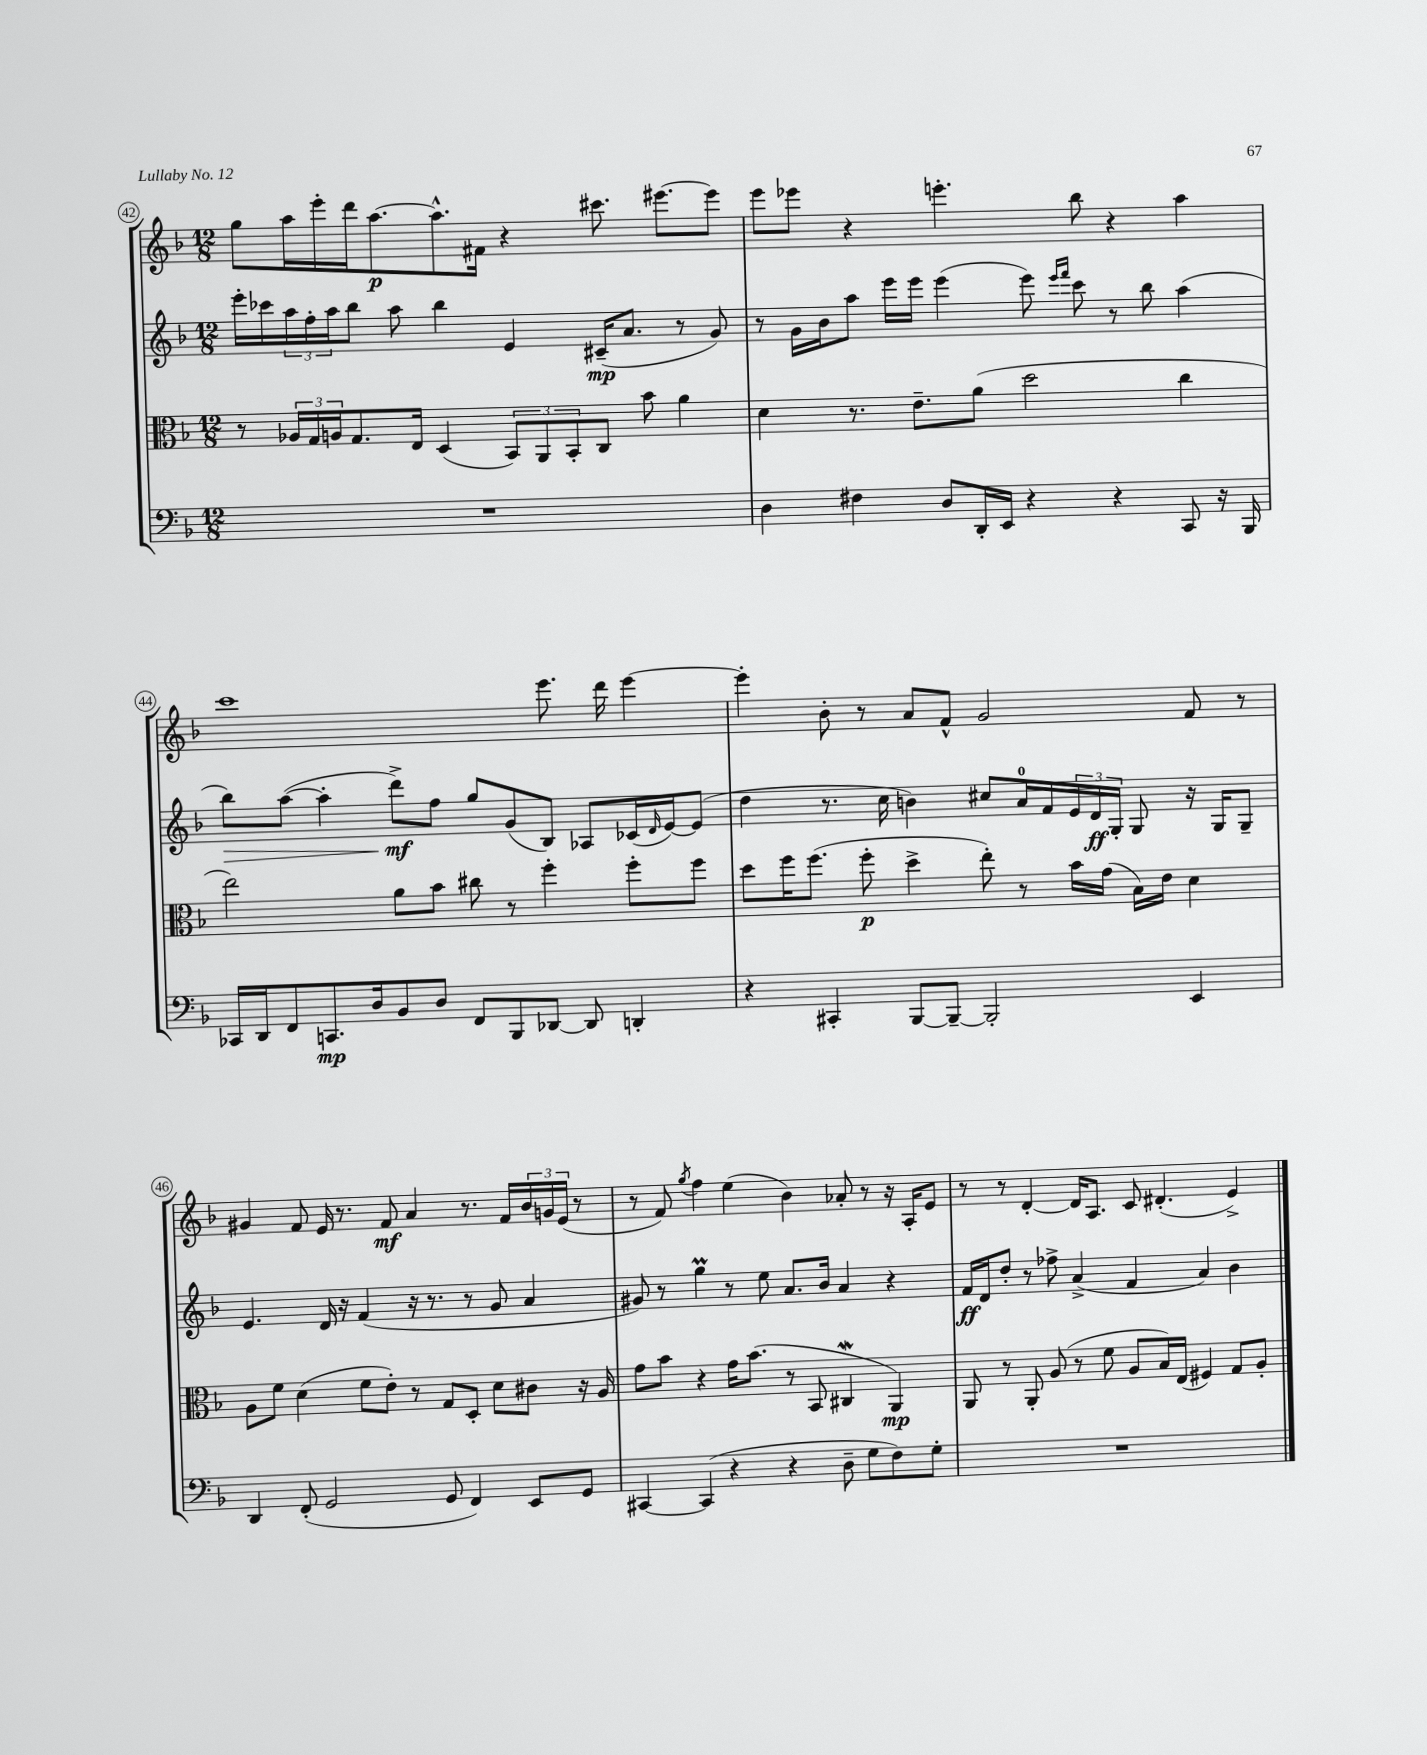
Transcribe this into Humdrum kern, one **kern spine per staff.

**kern	**dynam	**kern	**dynam	**kern	**dynam	**kern	**dynam
*part4	*part4	*part3	*part3	*part2	*part2	*part1	*part1
*staff4	*staff4	*staff3	*staff3	*staff2	*staff2	*staff1	*staff1
*clefF4	*	*clefC3	*	*clefG2	*	*clefG2	*
*k[b-]	*	*k[b-]	*	*k[b-]	*	*k[b-]	*
*M12/8	*	*M12/8	*	*M12/8	*	*M12/8	*
=42	=42	=42	=42	=42	=42	=42	=42
1.r	.	8r	.	16eee'\LL	.	8gg\L	.
.	.	.	.	16ccc-X\	.	.	.
.	.	24A-X/LL	.	24aa\	.	16aa\L	.
.	.	24G/	.	24ff'\	.	.	.
.	.	.	.	.	.	16eee'\	.
.	.	24An/J	.	24aa\J	.	.	.
.	.	8.G/	.	8bb-\J	.	16ddd\J	.
.	.	.	.	.	.	[8.aa\	p
.	.	.	.	8aa\	.	.	.
.	.	16E/Jk	.	.	.	.	.
.	.	(4D/	.	4bb-\	.	8.aa^^\]	.
.	.	.	.	.	.	16f#X\Jk	.
.	.	12BB-/L)	.	4e/	.	4r	.
.	.	12AA/	.	.	.	.	.
.	.	12BB-'/	.	.	.	.	.
.	.	8C/J	.	(16c#X~/KL	mp	8.ccc#X\	.
.	.	.	.	8.a/J	.	.	.
.	.	8b-\	.	.	.	.	.
.	.	.	.	.	.	[8.eee#X\L	.
.	.	4a\	.	8r	.	.	.
.	.	.	.	8g/)	.	8eee#\J]	.
=43	=43	=43	=43	=43	=43	=43	=43
4D\	.	4d\	.	8r	.	8eee\L	.
.	.	.	.	16g\LL	.	8eee-X\J	.
.	.	.	.	16b-\J	.	.	.
4F#X\	.	8.r	.	8aa\J	.	4r	.
.	.	.	.	16eee\LL	.	.	.
.	.	8.e~\L	.	16eee\JJ	.	.	.
8D/L	.	.	.	(4eee\	.	4.eeen'\	.
16DD'/L	.	(8a\J	.	.	.	.	.
16EE/JJ	.	.	.	.	.	.	.
4r	.	2dd\	.	8eee\)	.	.	.
.	.	.	.	16qqeee/LL	.	.	.
.	.	.	.	16qqfff/JJ	.	.	.
.	.	.	.	8ccc\	.	8bb-\	.
4r	.	.	.	8r	.	4r	.
.	.	.	.	8bb-\	.	.	.
8CC/	.	4cc\	.	(4aa\	.	4aa\	.
16r	.	.	.	.	.	.	.
16BBB-/	.	.	.	.	.	.	.
!!LO:LB:g=z
=44	=44	=44	=44	=44	=44	=44	=44
!	!	!	!	!	!LO:HP:b	!	!
16CC-X/LL	.	2ee\)	.	8bb-\L)	>	1ccc	.
16DD/J	.	.	.	.	.	.	.
8FF/	.	.	.	([8aa\J	.	.	.
8.CCn/	mp	.	.	4aa'\]	.	.	.
16D/k	.	.	.	.	.	.	.
8BB-/	.	8a\L	.	8ddd^\L)	mf	.	.
8D/J	.	8b-\J	.	8ff\J	]	.	.
8FF/L	.	8cc#X\	.	8gg/L	.	.	.
8BBB-/	.	8r	.	(8g/	.	.	.
[8DD-X/J	.	4ff'\	.	8B-/J)	.	8.eee\	.
8DD-/]	.	.	.	8A-X/L	.	.	.
.	.	.	.	.	.	16ddd\	.
4DDn'/	.	8ff'\L	.	(16c-X/L	.	[4eee\	.
.	.	.	.	16qqd/	.	.	.
.	.	.	.	[16e/J)	.	.	.
.	.	8ff\J	.	(8e/J]	.	.	.
=45	=45	=45	=45	=45	=45	=45	=45
4r	.	8dd\L	.	4dd\	.	4eee'\]	.
.	.	16ff\K	.	.	.	.	.
.	.	(8.ff\J	.	.	.	.	.
4CC#X'/	.	.	.	8.r	.	8b-'\	.
.	.	8ff'\	p	.	.	8r	.
.	.	.	.	16cc\	.	.	.
[8BBB-/L	.	4dd^\	.	4bn\)	.	8a/L	.
8BBB-~/J_	.	.	.	.	.	8f^^/J	.
2BBB-'/]	.	8ee'\)	.	8cc#X/L	.	2g/	.
.	.	8r	.	16a/L	.	.	.
.	.	.	.	16f/	.	.	.
.	.	16b-\LL	.	24e/	.	.	.
.	.	.	.	24d/	ff	.	.
.	.	(16g\JJ	.	.	.	.	.
.	.	.	.	24G'/JJ	.	.	.
.	.	16B-\LL)	.	8G/	.	.	.
.	.	16e\JJ	.	.	.	.	.
4EE/	.	4d\	.	16r	.	8f/	.
.	.	.	.	16G/KL	.	.	.
.	.	.	.	8G~/J	.	8r	.
!!LO:LB:g=z
=46	=46	=46	=46	=46	=46	=46	=46
4DD/	.	8A\L	.	4.e/	.	4g#X/	.
.	.	8f\J	.	.	.	.	.
(8FF'/	.	(4d\	.	.	.	8f/	.
2GG/	.	.	.	16d/	.	16e/	.
.	.	.	.	16r	.	8.r	.
.	.	8f\L	.	(4f/	.	.	.
.	.	8e'\J)	.	.	.	8f/	mf
.	.	8r	.	16r	.	4a/	.
.	.	.	.	8.r	.	.	.
8GG/	.	8G/L	.	.	.	.	.
4FF/)	.	8D'/J	.	8r	.	8.r	.
.	.	8d\L	.	8g/	.	.	.
.	.	.	.	.	.	16f/LL	.
8EE/L	.	8c#X\J	.	4a/	.	24b-/	.
.	.	.	.	.	.	24gn/	.
.	.	.	.	.	.	(24e/JJ	.
8GG/J	.	16r	.	.	.	8r	.
.	.	16A/	.	.	.	.	.
=47	=47	=47	=47	=47	=47	=47	=47
[4CC#X/	.	8g\L	.	8g#X/)	.	8r	.
.	.	8b-\J	.	8r	.	8f/)	.
.	.	.	.	.	.	8qgg/	.
(4CC#/]	.	4r	.	4ggM\	.	4ff\	.
4r	.	16g\KL	.	8r	.	(4ee\	.
.	.	(8.b-\J	.	.	.	.	.
.	.	.	.	8ee\	.	.	.
4r	.	8r	.	8.a/L	.	4b-\)	.
.	.	8BB-/	.	.	.	.	.
.	.	.	.	16b-/Jk	.	.	.
8D~\	.	4C#XW/	.	4a/	.	8a-X'/	.
8G\L	.	.	.	.	.	8r	.
8F\)	.	4AA/)	mp	4r	.	16r	.
.	.	.	.	.	.	16A'/KL	.
8G'\J	.	.	.	.	.	8e/J	.
=48	=48	=48	=48	=48	=48	=48	=48
1.r	.	8AA/	.	16f/LL	ff	8r	.
.	.	.	.	16d/J	.	.	.
.	.	8r	.	8dd'/J	.	8r	.
.	.	8AA'/	.	8r	.	[4d'/	.
.	.	(8A/	.	8ff-X^\	.	.	.
.	.	8r	.	(4a^/	.	16d/KL]	.
.	.	.	.	.	.	8.A/J	.
.	.	8f\	.	.	.	.	.
.	.	8A/L	.	4f/	.	8c/	.
.	.	16B-/L)	.	.	.	(4.d#X'/	.
.	.	(16E/JJ	.	.	.	.	.
.	.	4F#X/)	.	4a/)	.	.	.
.	.	8G/L	.	4b-\	.	4e^/)	.
.	.	8A'/J	.	.	.	.	.
==	==	==	==	==	==	==	==
*-	*-	*-	*-	*-	*-	*-	*-
